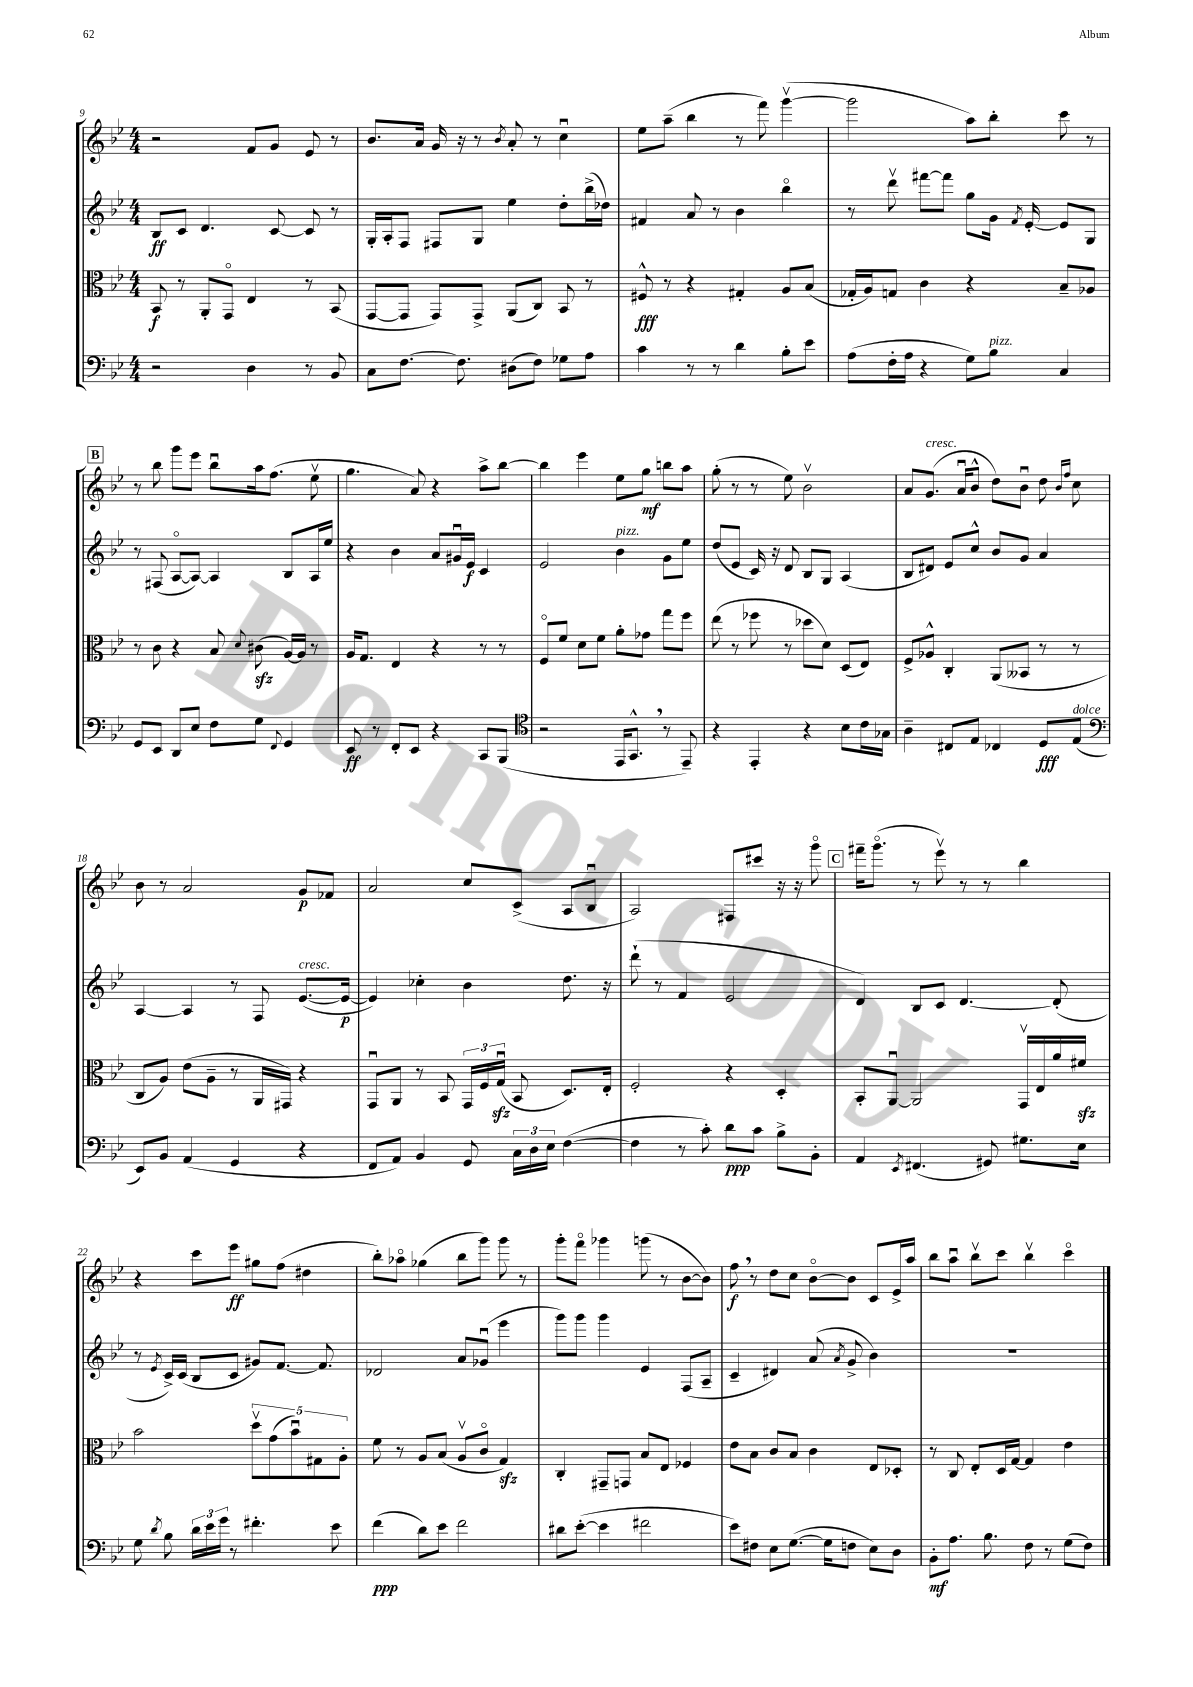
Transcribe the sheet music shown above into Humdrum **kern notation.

**kern	**kern	**kern	**kern
*staff4	*staff3	*staff2	*staff1
*clefF4	*clefC3	*clefG2	*clefG2
*k[b-e-]	*k[b-e-]	*k[b-e-]	*k[b-e-]
*M4/4	*M4/4	*M4/4	*M4/4
2r	8BB-	8B-	2r
.	8r	8c	.
.	8AA'	4.d	.
.	8GGo	.	.
4D	4E-	.	8f
.	.	[8c	8g
8r	8r	8c]	8e-
8BB-	(8BB-	8r	8r
=	=	=	=
8C	[8GG	16G'	8.b-
.	.	16A'	.
[8.F	8GG]	8F	.
.	.	.	16a
.	8GG)	8F#	16g
8.F]	.	.	16r
.	8GG^	8G	8r
.	.	.	8qb-
(8D#	(8AA	4ee-	8a'
8F)	8C)	.	8r
8G-	8BB-	8dd'	4ccu
8A	8r	(16bb-^	.
.	.	16dd-)	.
=	=	=	=
4c	8F#^^	4f#	8ee-
.	8r	.	(8aa~
8r	4r	8a	4bb-
8r	.	8r	.
4d	4G#'	4b-	8r
.	.	.	8fff)
8B-'	8A	4bb-o	([4gggv
8e-	(8B-	.	.
=	=	=	=
(8A	16G-'	8r	2ggg]
.	16A)	.	.
16F'	8G	8dddv	.
16A	.	.	.
4r	4c	[8fff#	.
.	.	8fff#]	.
8G)	4r	8gg	8aa)
8B-	.	16g	8bb-'
.	.	8qf	.
.	.	[16e-'	.
4C	8B-~	8e-]	8ccc
.	8A-	8G	8r
=	=	=	=
8GG	8r	8r	8r
8EE-	8c	(8F#	8bb-
8DD	4r	[8Ao	8ggg
8E-	.	8A_)	8eee-
8F	8B-	4A]	8bb-u
.	8qqd	.	.
8G	(8c#	.	16aa
.	.	.	(8.ff
8qqFF	.	.	.
4GG	[16A)	8B-	.
.	16A]	.	.
.	8r	16A	8ee-v
.	.	16ee-	.
=	=	=	=
8EE-	16A	4r	4.gg
.	8.G	.	.
8r	.	.	.
8FF'	4E-	4b-	.
8EE-	.	.	8a)
4r	4r	8a	4r
.	.	16g#u	.
.	.	16e-	.
8CC	8r	4c	8aa^
(8BBB-	8r	.	[8bb-
=	=	=	=
*clefC4	*	*	*
2r	8Fo	2e-	4bb-]
.	8f	.	.
.	8d	.	4eee-
.	8f	.	.
16EE-	8a'	4b-	8ee-
8.GG^^	.	.	.
.	8g-	.	8gg
8r	8gg	8g	8bb
8EE-~)	8ff	8ee-	8aa
=	=	=	=
4r	(8ee-	(8dd	(8gg'
.	8r	8e-	8r
4EE-'	8ff-	16c)	8r
.	.	16r	.
.	8r	8d	8ee-)
4r	8dd-	8B-	2b-v
.	8d)	8G	.
8B-	(8D	(4A	.
16c	8E-)	.	.
16G-	.	.	.
=	=	=	=
4A~	8F^	8B-	8a
.	8A-^^	8d#)	(8.g
8C#	4C'	8e-	.
.	.	.	16au
8E-	.	8cc^^	8b-^^
4C-	(8AA	8b-	8dd)
.	8BB--	8g	8b-u
8D	8r	4a	8dd
.	.	.	16qqb-
.	.	.	16qqff
(8E-	8r	.	8cc
=	=	=	=
*clefF4	*	*	*
8EE-)	8C	[4A	8b-
8BB-	8A)	.	8r
(4AA	(8e-	4A]	2a
.	8A~	.	.
4GG	8r	8r	.
.	16AA	8F	.
.	16GG#)	.	.
4r	4r	([8.e-	8g
.	.	.	8f-
.	.	16e-_	.
=	=	=	=
8FF	8GGu	4e-])	2a
8AA)	8AA	.	.
4BB-	8r	4cc-'	.
.	8BB-	.	.
8GG	24GG	4b-	8cc
.	24F	.	.
.	(24Gu	.	.
24C	8BB-	.	(8c^
24D	.	.	.
24E-	.	.	.
([4F	8.D)	8.dd	8A
.	.	.	8B-u
.	16E-'	16r	.
=	=	=	=
4F]	2F'	(8ddd`	2A)
.	.	8r	.
8r	.	4f	.
8c')	.	.	.
8d	4r	2e-	8F#
8c	.	.	8ccc#
8B-^	4D'	.	16r
.	.	.	16r
8BB-'	.	.	8gggo
=	=	=	=
4AA	8BB-'	4d)	16fff#~
.	.	.	(8.gggo
.	[8AAu	.	.
8qEE-	.	.	.
(4.FF#	2AA]	8B-	8r
.	.	8c	8eee-v)
.	.	[4.d	8r
8GG#)	.	.	8r
8.G#	16GGv	.	4bb-
.	16E-	.	.
.	16a	(8d']	.
16E-	16f#	.	.
=	=	=	=
8G	2b-	8r	4r
8qd	.	8qe-	.
8B-	.	16c^)	.
.	.	(16c	.
24d	.	8B-	8ccc
24e-	.	.	.
24g	.	.	.
8r	.	8c	8eee-
4.f#'	10ddv	8g#)	8gg#
.	(10g	.	.
.	.	[8.f	(8ff
.	10b-u)	.	.
.	.	.	4dd#
.	10G#	.	.
.	.	8.f]	.
8e-	.	.	.
.	10A'	.	.
=	=	=	=
(4f	8f	2d-	8bb-')
.	8r	.	8aa-o
8d)	8A	.	(4gg-
8e-	(8B-	.	.
2f	8Av	8a	8bb-
.	8co	(8g-u	8ggg)
.	4G)	4eee-	8ggg
.	.	.	8r
=	=	=	=
8d#	4C'	8ggg)	8ggg'
([8e-'	.	8ggg	8fffo
4e-]	8GG#~	4ggg	4ggg-
.	8GG	.	.
2f#	8B-	4e-	(8ggg
.	8E-	.	8r
.	4F-	(8F	[8b-
.	.	8A~	8b-])
=	=	=	=
8e-)	8e-	4c~	8ff
8F#	8B-	.	8r
8E-	8c	4d#)	8dd
([8.G	8B-	.	8cc
.	4c	(8a	[8b-o
16G]	.	.	.
.	.	8qa	.
8F	.	8g^	8b-]
8E-)	8E-	4b-)	8c
8D	8D-'	.	16e-^
.	.	.	16aa
=	=	=	=
8BB-'	8r	1r	8bb-
8.A	8C	.	8aau
.	8E-'	.	8bb-v
8.B-	.	.	.
.	16D	.	8ccc
.	[16G	.	.
8F	4G]	.	4bb-v
8r	.	.	.
(8G	4e-	.	4ccco
8F)	.	.	.
==	==	==	==
*-	*-	*-	*-
